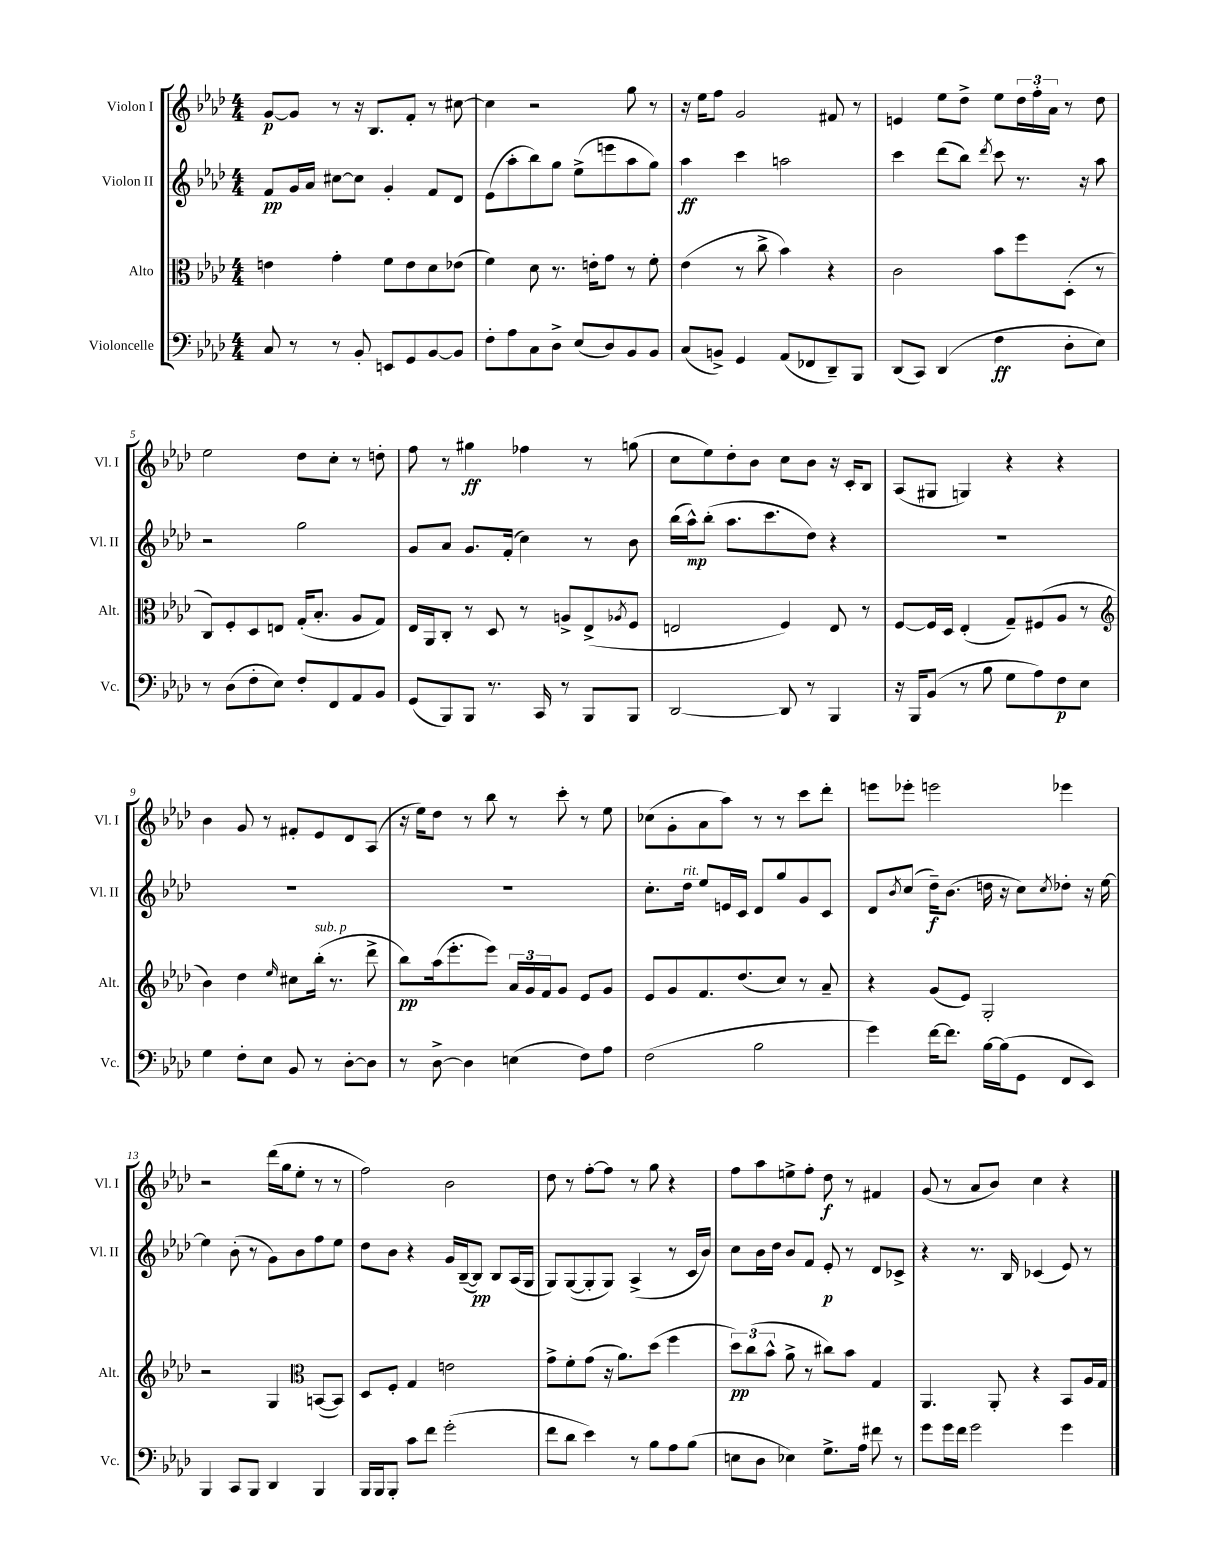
<<
\new StaffGroup <<
\new Staff = "s0" \with { instrumentName = "Violon I" shortInstrumentName = "Vl. I" } {
    \clef treble \key aes \major \numericTimeSignature \time 4/4
    g'8~\p g'8 r8 r16 bes8. f'8-. r8 cis''8~ |
    cis''4 r2 g''8 r8 |
    r16 ees''16 f''8 g'2 fis'8 r8 |
    e'4 ees''8 des''8-> ees''8 \tuplet 3/2 { des''16 f''16-. aes'16 } r8 des''8 |
    ees''2 des''8 c''8-. r8 d''8-. |
    f''8 r8 gis''4\ff fes''4 r8 g''8( |
    c''8 ees''8) des''8-. bes'8 c''8 bes'8 r16 c'16-. bes8 |
    aes8( gis8 g4) r4 r4 |
    bes'4 g'8 r8 fis'8-. ees'8 des'8 aes8( |
    r16 ees''16) des''8 r8 bes''8 r8 c'''8-. r8 ees''8 |
    ces''8( g'8-. aes'8 aes''8) r8 r8 c'''8 des'''8-. |
    e'''8 ees'''8-. e'''2 ees'''4 |
    r2 des'''16( g''16 ees''8-. r8 r8 |
    f''2) bes'2 |
    des''8 r8 f''8~-. f''8 r8 g''8 r4 |
    f''8 aes''8 e''8-> f''8-. des''8\f r8 fis'4 |
    g'8( r8 aes'8 bes'8) c''4 r4 \bar "|." |
}
\new Staff = "s1" \with { instrumentName = "Violon II" shortInstrumentName = "Vl. II" } {
    \clef treble \key aes \major \numericTimeSignature \time 4/4
    f'8\pp g'16 aes'16 cis''8~ cis''8 g'4-. f'8 des'8 |
    ees'8( aes''8-. bes''8) g''8 ees''8->( e'''8 aes''8 g''8) |
    aes''4\ff c'''4 a''2 |
    c'''4 des'''8( bes''8) \acciaccatura { des'''8 } c'''8 r8. r16 aes''8 |
    r2 g''2 |
    g'8 aes'8 g'8. f'16-.( c''4) r8 bes'8 |
    bes''16( aes''16-^\mp) bes''8-.( aes''8. c'''8. des''8) r4 |
    R1 |
    R1 |
    R1 |
    c''8.-. des''16^\markup { \italic "rit." } ees''8 e'16 c'16 des'8 g''8 g'8 c'8 |
    des'8 \acciaccatura { bes'8 } c''8( des''16--\f) bes'8.( d''16 r16 c''8) \acciaccatura { c''8 } des''8-. r16 ees''16~ |
    ees''4 bes'8-.( r8 g'8) bes'8 f''8 ees''8 |
    des''8 bes'8 r4 g'16 bes16~--( bes8\pp) bes8 aes16( g16 |
    g8) g8~( g8-. g8) aes4->( r8 c'16 bes'16) |
    c''8 bes'16 des''16 bes'8 f'8 ees'8-.\p r8 des'8 ces'8-> |
    r4 r8. bes16 ces'4( ees'8) r8 \bar "|." |
}
\new Staff = "s2" \with { instrumentName = "Alto" shortInstrumentName = "Alt." } {
    \clef alto \key aes \major \numericTimeSignature \time 4/4
    e'4 g'4-. f'8 e'8 des'8 ees'8( |
    f'4) des'8 r8. e'16-. g'8 r8 f'8-. |
    ees'4( r8 c''8-> bes'4) r4 |
    c'2 bes'8 f''8 des8-.( r8 |
    c8) f8-. des8 e8 g16-.( bes8.-. aes8 g8) |
    ees16 aes,16 c8-. r8 des8 r8 a8-> ees8->( \acciaccatura { aes8 } f8 |
    e2 f4) e8 r8 |
    f8~ f16 des16 ees4-.( g8--) fis8( aes8 r8 |
    \clef treble bes'4) des''4 \grace { ees''16 } cis''8 bes''16-.^\markup { \italic "sub. p" }( r8. des'''8-> |
    bes''8\pp) aes''16( ees'''8.-. ees'''8) \tuplet 3/2 { aes'16 g'16 f'16 } g'8 ees'8 g'8 |
    ees'8 g'8 f'8. des''8.( c''8) r8 aes'8-- |
    r4 g'8( ees'8) g2-. |
    r2 g4 \clef alto b,8~( b,8) |
    des8 f8-. g4 e'2 |
    g'8-> f'8-. g'8( r16 aes'8.) des''8( f''4 |
    \tuplet 3/2 { des''8\pp) c''8( bes'8-^ } aes'8-> r8 cis''8) bes'8 g4 |
    aes,4. aes,8-. r4 bes,8 aes16 g16 \bar "|." |
}
\new Staff = "s3" \with { instrumentName = "Violoncelle" shortInstrumentName = "Vc." } {
    \clef bass \key aes \major \numericTimeSignature \time 4/4
    c8 r8 r8 bes,8-. e,8 g,8 bes,8~ bes,8 |
    f8-. aes8 c8 des8-> ees8( des8) bes,8 bes,8 |
    c8( b,8->) g,4 aes,8( fes,8 des,8--) bes,,8 |
    des,8( c,8) des,4( f4\ff des8-. ees8) |
    r8 des8( f8-. ees8) f8-. f,8 aes,8 bes,8 |
    g,8( bes,,8) bes,,8 r8. c,16 r8 bes,,8 bes,,8 |
    des,2~ des,8 r8 bes,,4 |
    r16 bes,,16 bes,8( r8 bes8 g8 aes8) f8\p ees8 |
    g4 f8-. ees8 bes,8 r8 des8~-. des8 |
    r8 des8~-> des4 e4( f8) aes8 |
    f2( bes2 |
    g'4) f'16~ f'8. bes16~ bes16( g,8 f,8 ees,8) |
    bes,,4 c,8 bes,,8 des,4 bes,,4 |
    bes,,16 bes,,16 bes,,8-. c'8 f'8 g'2-.( |
    f'8 des'8 ees'4) r8 bes8 aes8 bes8( |
    e8 des8 ees4) g8.-> aes16 fis'8 r8 |
    g'8 g'16 f'16 g'2 g'4 \bar "|." |
}
>>
>>
